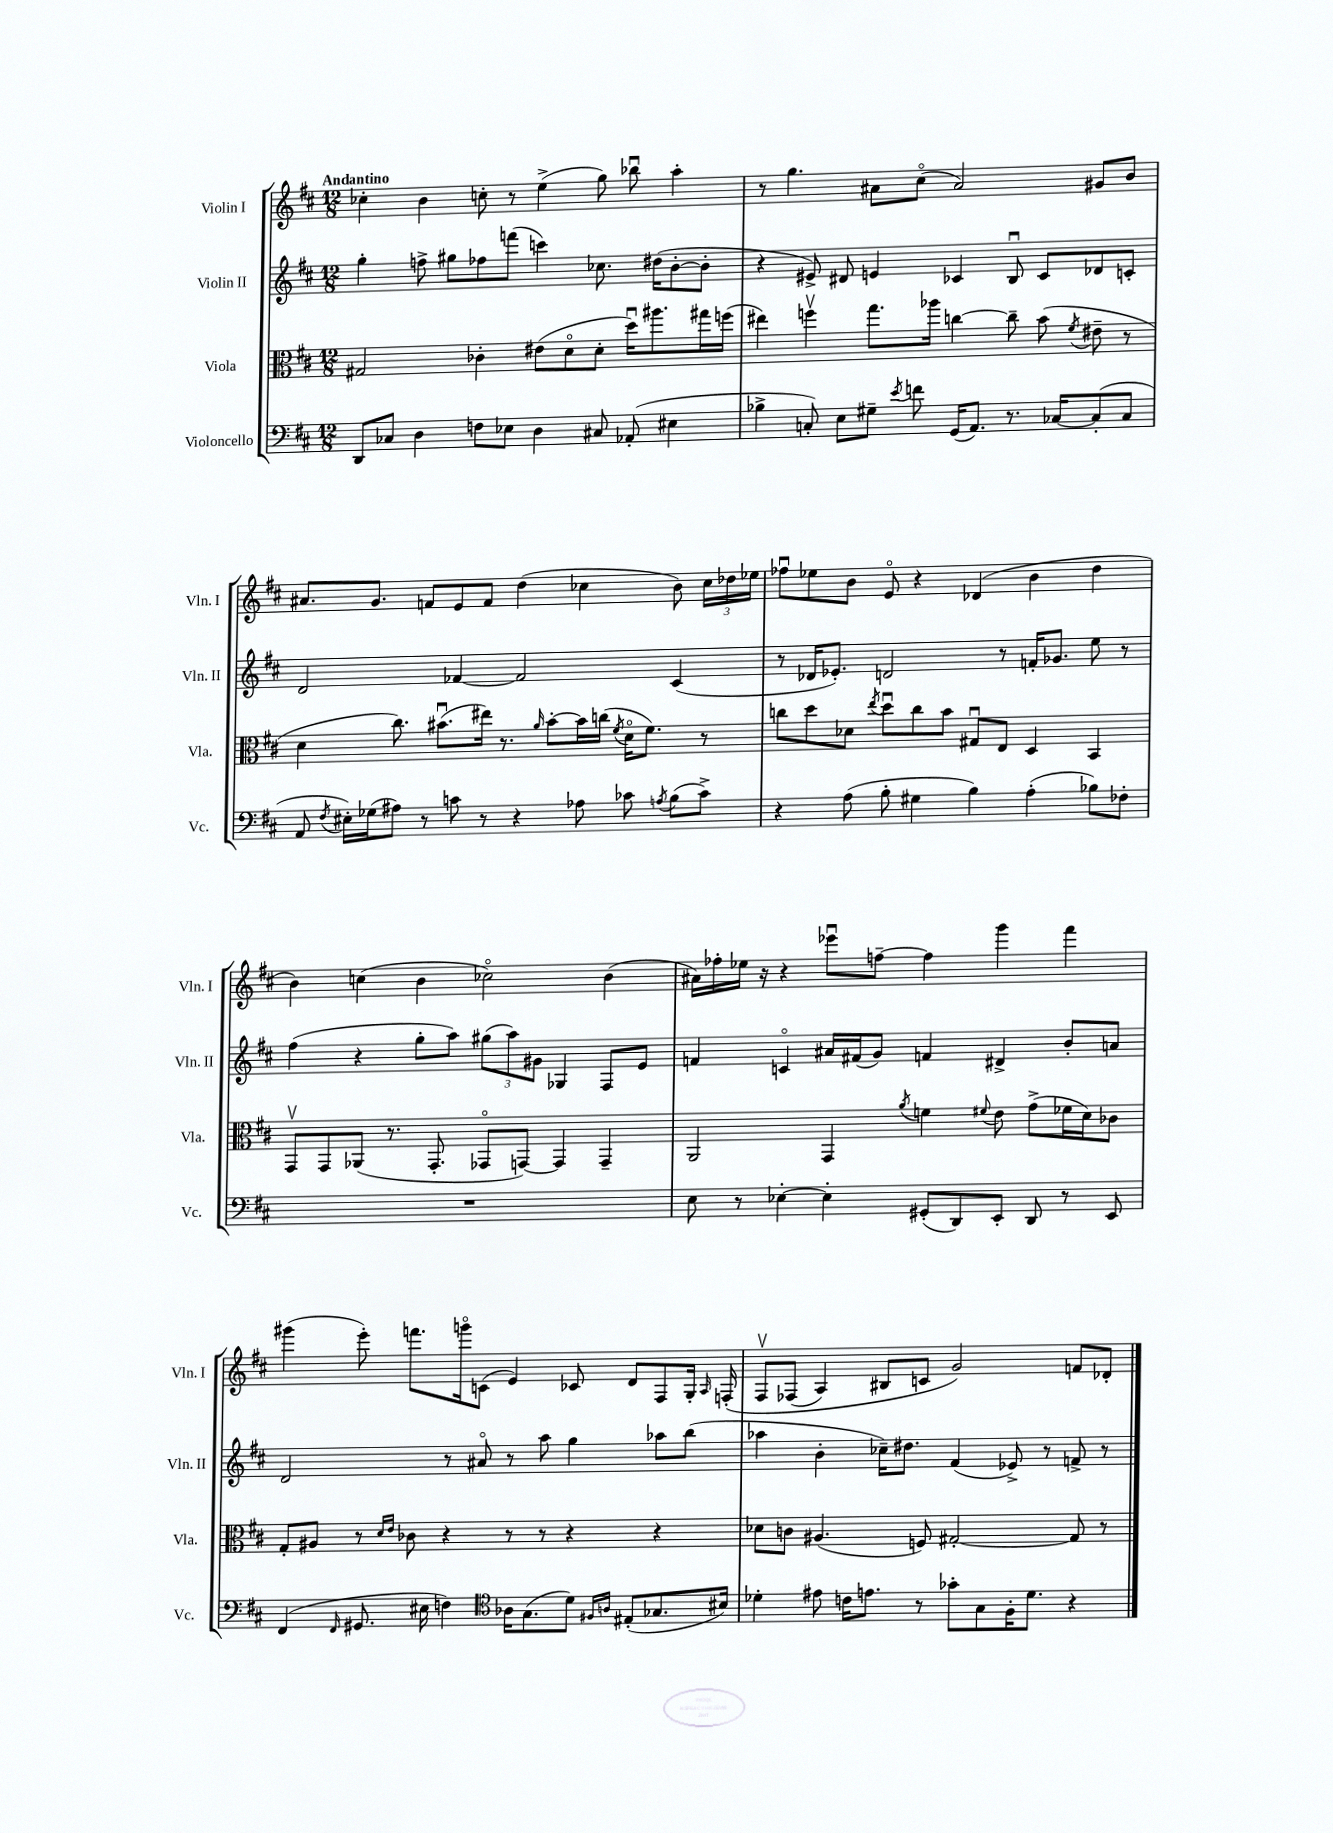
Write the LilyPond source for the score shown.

<<
\new StaffGroup <<
\new Staff = "s0" \with { instrumentName = "Violin I" shortInstrumentName = "Vln. I" } {
    \clef treble \key d \major \numericTimeSignature \time 12/8 \tempo "Andantino"
    \autoBeamOff ces''4-. b'4 c''8-. r8 e''4->( g''8) bes''8\downbow a''4-. |
    r8 g''4. ais'8[ cis''8]\flageolet( ais'2) gis'8[ b'8] |
    ais'8.[ g'8.] f'8[ e'8 f'8] d''4( ces''4 b'8) \tuplet 3/2 { ces''16[ des''16 ees''16] } |
    fes''8[\downbow ees''8 b'8] e'8\flageolet r4 des'4( b'4 d''4 |
    b'4) c''4( b'4 ces''2\flageolet) b'4( |
    ais'16[) fes''16-. ees''16] r16 r4 ees'''8[\downbow f''8]~-- f''4 g'''4 fis'''4 |
    gis'''4( e'''8-.) f'''8.[ g'''16\flageolet c'8]( e'4) ces'8 d'8[ fis8 g16]-. \grace { a16 } f16-.\( |
    fis8[\upbow fes8]( a4) bis8[ c'8] g'2\) f'8[ des'8]-. \bar "|." |
}
\new Staff = "s1" \with { instrumentName = "Violin II" shortInstrumentName = "Vln. II" } {
    \clef treble \key d \major \numericTimeSignature \time 12/8
    \autoBeamOff g''4-. f''8-> gis''8[ fes''8 f'''8]( c'''4) ces''8. dis''16[( b'8~-. b'8]-. |
    r4 eis'8->) dis'8 e'4 ces'4 b8\downbow ces'8[ des'8 c'8]-. |
    d'2 fes'4~ fes'2 cis'4( |
    r8 des'16[ ees'8.]-.) d'2 r8 f'16[-. ges'8.] e''8 r8 |
    fis''4( r4 g''8[-. a''8]) \tuplet 3/2 { gis''8[( a''8) gis'8] } ges4 fis8[ e'8] |
    f'4 c'4\flageolet ais'16[ fis'16( g'8]) f'4 dis'4-> b'8[-. a'8] |
    d'2 r8 ais'8\flageolet r8 a''8 g''4 aes''8[ b''8]( |
    aes''4 b'4-. ces''16[--) dis''8.] fis'4( ees'8->) r8 f'8-> r8 \bar "|." |
}
\new Staff = "s2" \with { instrumentName = "Viola" shortInstrumentName = "Vla." } {
    \clef alto \key d \major \numericTimeSignature \time 12/8
    \autoBeamOff gis2 ces'4-. eis'8[( d'8\flageolet d'8]-. d''16[\downbow) ais''8. gis''16 f''16]( |
    eis''4) f''4\upbow g''8.[ aes''16] c''4~ c''8-- b'8( \acciaccatura { fis'8 } eis'8-- r8 |
    d'4 cis''8.) bis'8.[\downbow( eis''16]) r8. \grace { a'16 } bis'8[~-. bis'16 c''16]( \acciaccatura { fis'8 } d'16[\flageolet fis'8.]) r8 |
    c''8[ d''8 des'8] \acciaccatura { e''8 } d''8[\downbow c''8 b'8] gis8[\downbow e8] d4 b,4 |
    g,8[\upbow g,8 aes,8]( r8. g,8.-. ges,8[\flageolet g,8]~) g,4 g,4-- |
    a,2 g,4 \acciaccatura { a'8 } f'4 \appoggiatura { fis'8 } e'8 g'8[->( fes'16 d'16) ces'8] |
    g8[-. ais8] r8 \grace { d'16[ e'16] } ces'8 r4 r8 r8 r4 r4 |
    des'8[ c'8] ais4.( f8) gis2~-. gis8 r8 \bar "|." |
}
\new Staff = "s3" \with { instrumentName = "Violoncello" shortInstrumentName = "Vc." } {
    \clef bass \key d \major \numericTimeSignature \time 12/8
    \autoBeamOff d,8[ ces8] d4 f8[ ees8] d4 cis8 aes,8-.( eis4 |
    bes4-> c8-.) e8[ gis8]-- \acciaccatura { e'8 } f'8 g,16[( a,8.]) r8. ces16[~ ces8-.( ces8] |
    a,8 \acciaccatura { fis8 } eis16[-.) ges16( ais8]) r8 c'8 r8 r4 aes8 ces'8 \acciaccatura { a8 } b8[( ces'8]->) |
    r4 a8( b8-. gis4 b4) a4-.( bes8[) fes8]-. |
    R1. |
    e8 r8 ees4~-. ees4-. gis,8[-.( d,8) e,8]-. d,8 r8 e,8 |
    fis,4( \grace { fis,16 } gis,8. eis16 f4) \clef tenor aes16[ g8.( d'8]) \grace { fis16[ a16] } eis8[-.( ges8. bis16]) |
    des'4-. eis'8 c'16[ e'8.] r8 ges'8[-. g8 fis16-. des'8.] r4 \bar "|." |
}
>>
>>
\layout { \context { \Score \remove "Bar_number_engraver" } }
